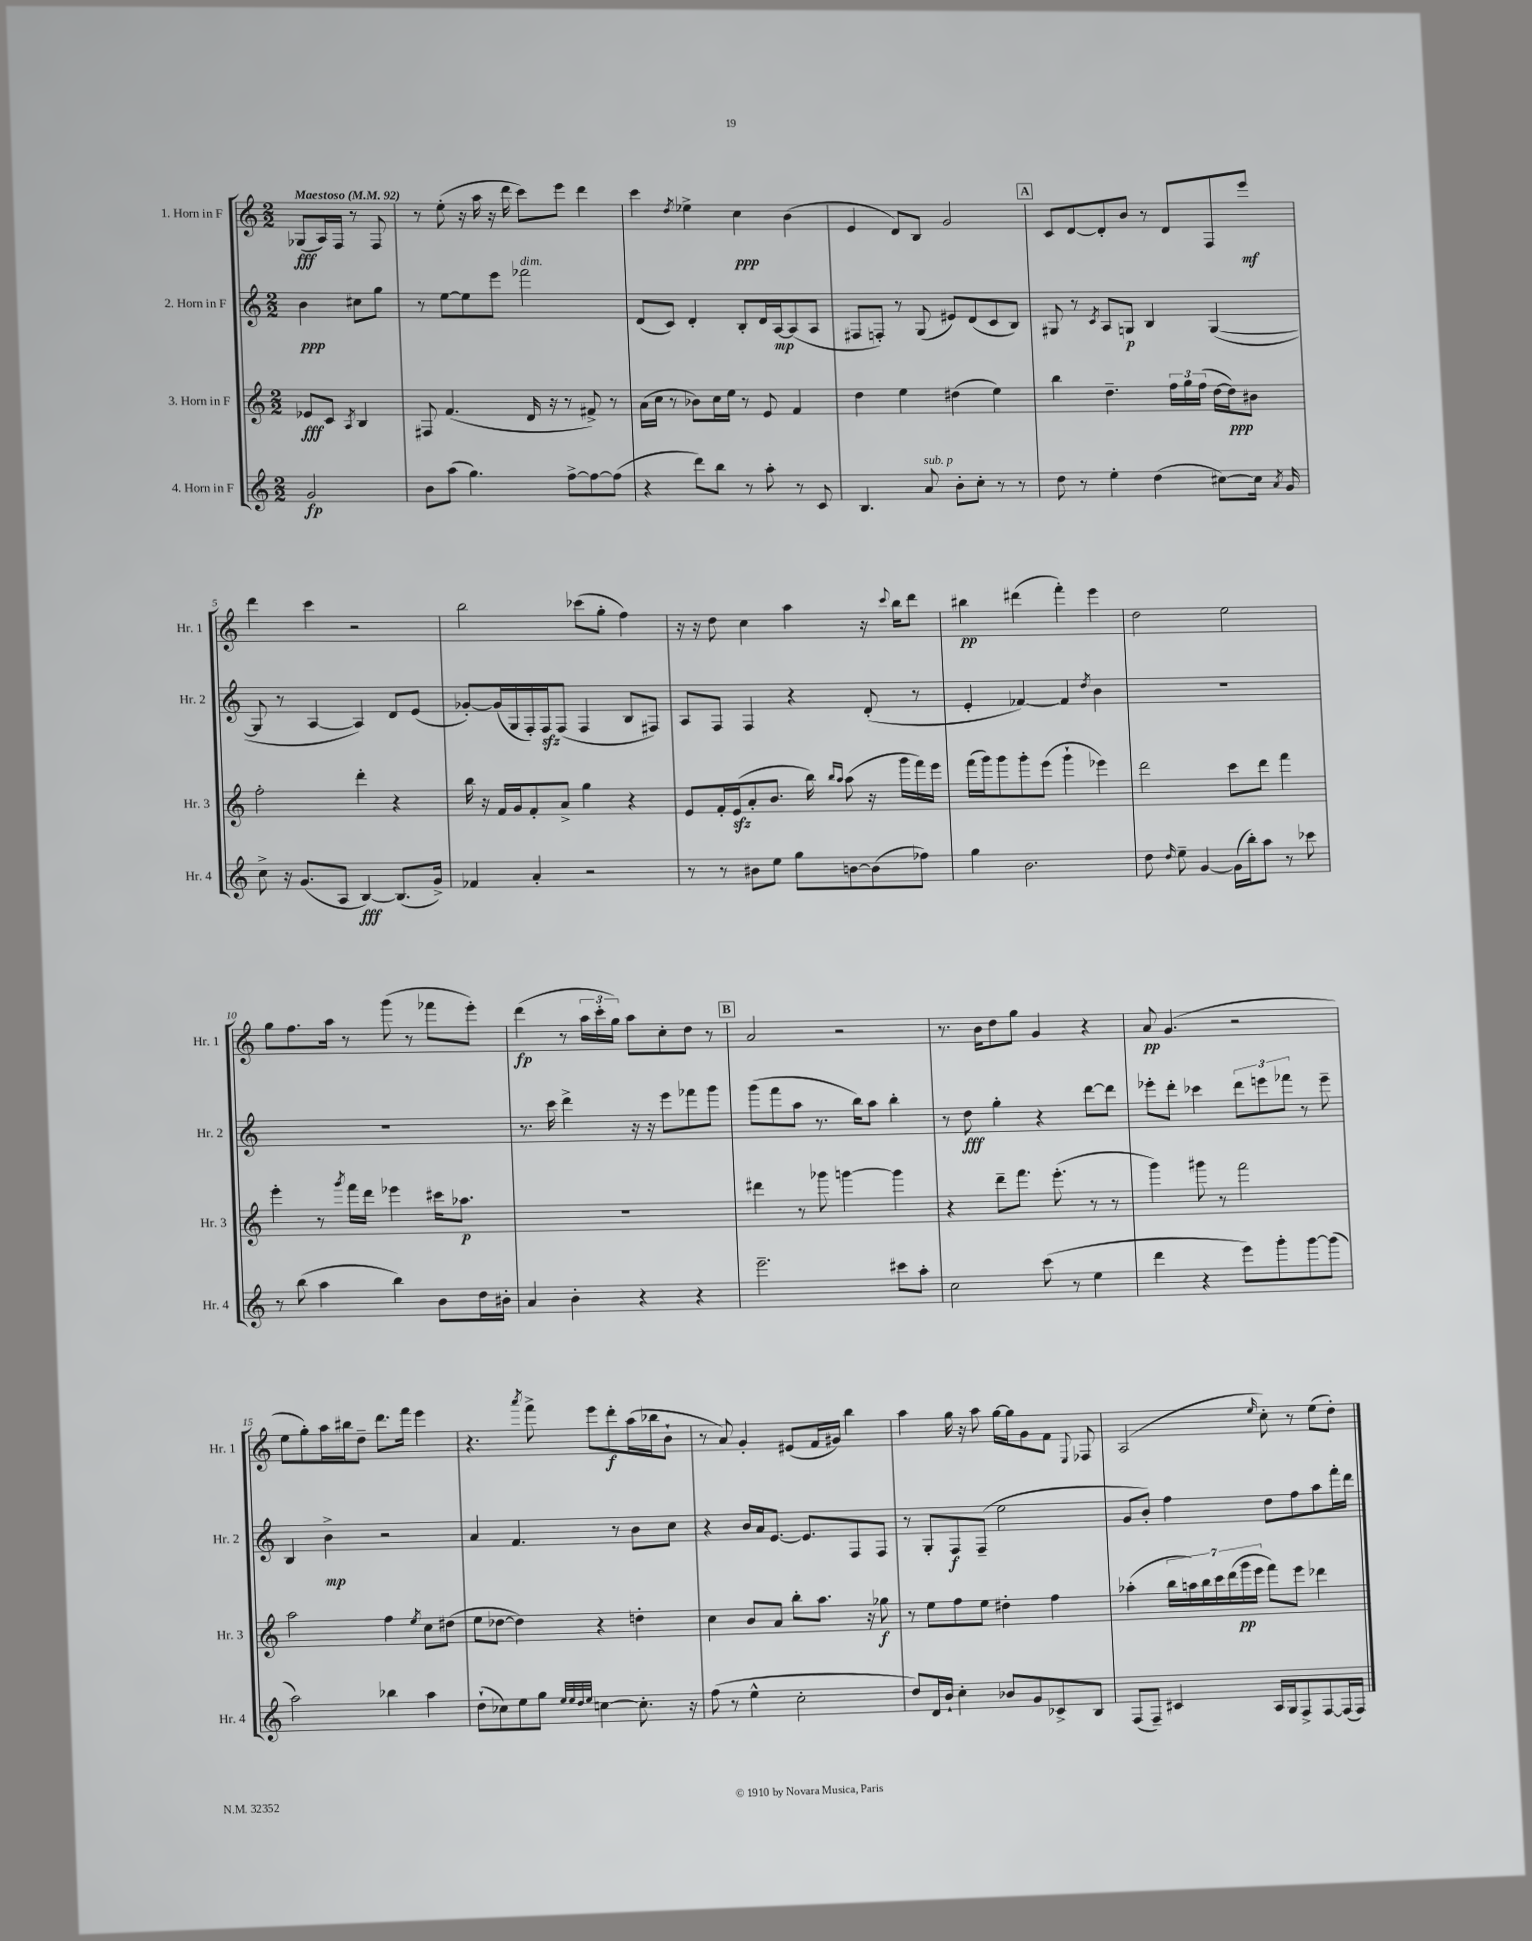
<<
\new StaffGroup <<
\new Staff = "s0" \with { instrumentName = "1. Horn in F" shortInstrumentName = "Hr. 1" } {
    \clef treble \key c \major \numericTimeSignature \time 2/2 \partial 2 \tempo "Maestoso" 4 = 92
    \autoBeamOff ges8[\fff( a16) f16] r8 f8 |
    r8 e''8-.( r16 a''16 r16 d'''16 c'''8[) e'''8] d'''4 |
    c'''4 \acciaccatura { d''8 } ees''4-> c''4\ppp b'4( |
    e'4 d'8[) b8] g'2 |
    \mark \markup { \box "A" } c'8[ d'8~ d'8-. b'8] r8 d'8[ f8 e'''8]\mf |
    d'''4 c'''4 r2 |
    b''2 ces'''8[( g''8]-. f''4) |
    r16 r16 d''8 c''4 a''4 r16 \appoggiatura { c'''8 } b''16[ d'''8] |
    bis''4\pp dis'''4( f'''4-.) e'''4 |
    d''2 e''2 |
    g''8[ f''8. a''16] r8 g'''8( r8 fes'''8[ e'''8]-.) |
    d'''4\fp( r8 \tuplet 3/2 { a''16[ c'''16-. g''16]) } a''8[ c''8-. d''8] r8 |
    \mark \markup { \box "B" } a'2 r2 |
    r8. b'16[ d''8 g''8] g'4 r4 |
    a'8\pp g'4.( r2 |
    e''8[ g''8-.) a''16 bis''16 d''8]-- d'''8.[ f'''16] e'''4 |
    r4. \acciaccatura { a'''8 } f'''8-> e'''8[ d'''8-.\f a''16( bes''16 b'8]-! |
    r8 a'8) g'4-. eis'8[( f'16 gis'16]) b''4 |
    a''4 g''16 r16 a''8 g''16[~ g''16 g'8 f'8] \appoggiatura { e8 } fes8 |
    a2( \grace { e''16 } c''8-.) r8 e''8[( d''8]-.) \bar "|." |
}
\new Staff = "s1" \with { instrumentName = "2. Horn in F" shortInstrumentName = "Hr. 2" } {
    \clef treble \key c \major \numericTimeSignature \time 2/2 \partial 2
    \autoBeamOff b'4\ppp cis''8[ g''8] |
    r8 e''8[~ e''8 e'''8] fes'''2^\markup { \italic "dim." } |
    d'8[( c'8]) d'4-. b8[-. d'16 a16~\mp a8( a8] |
    fis8[ f8]-.) r8 g8( eis'8[) d'8( c'8 b8]) |
    \mark \markup { \box "A" } gis8 r8 \acciaccatura { c'8 } a8[ g8]\p b4 g4~( |
    g8 r8 a4~ a4) d'8[ e'8]( |
    ges'8[~-.) ges'16( g16 f16-.) f16\sfz f8]( f4 b8[ fis8]) |
    a8[ f8] f4 r4 d'8-.( r8 |
    e'4-. fes'4~) fes'4 \acciaccatura { d''8 } b'4 |
    R1 |
    R1 |
    r8. c'''16 d'''4-> r16 r16 e'''8[ fes'''8 g'''8] |
    \mark \markup { \box "B" } g'''8[( f'''8 a''8] r8. b''16[) a''8] b''4-. |
    r8 d''8\fff g''4-. r4 d'''8[~ d'''8] |
    ees'''8[-. d'''8]-. ces'''4 \tuplet 3/2 { d'''8[ e'''8 fes'''8] } r8 e'''8-- |
    b4 b'4->\mp r2 |
    a'4 f'4. r8 b'8[ c''8] |
    r4 b'16[ a'16 e'8.]~ e'8.[ f8 f8] |
    r8 g8[-. f8\f f8]--( e''2 |
    g'8[ b'8]-.) f''4 d''8[ f''8 a''8 f'''16-. d'''16] \bar "|." |
}
\new Staff = "s2" \with { instrumentName = "3. Horn in F" shortInstrumentName = "Hr. 3" } {
    \clef treble \key c \major \numericTimeSignature \time 2/2 \partial 2
    \autoBeamOff ees'8[\fff c'8] \acciaccatura { a8 } b4 |
    fis8 f'4.( d'16 r16 r8 fis'8->) r8 |
    a'16[( c''16] r8 bes'8[) c''16 e''16] r8 e'8 f'4 |
    d''4 e''4 dis''4( e''4) |
    \mark \markup { \box "A" } b''4 d''4.-- \tuplet 3/2 { f''16[ g''16 f''16]( } d''16[~ d''16\ppp) bis'8] |
    f''2-. d'''4-. r4 |
    b''16 r16 f'16[ g'16 f'8-. a'8]-> g''4 r4 |
    e'8[ f'16-. e'16\sfz( a'8-. b'8.] b''16) \grace { b''16[ a''16] } a''8( r16 g'''16[ f'''16) e'''16] |
    f'''16[( g'''16) g'''8 g'''8-. e'''8]( g'''4-! ees'''4) |
    d'''2 c'''8[ d'''8] f'''4 |
    e'''4-. r8 \acciaccatura { g'''8 } f'''16[ d'''16] ees'''4 cis'''16[ aes''8.]\p |
    R1 |
    \mark \markup { \box "B" } dis'''4 r8 ges'''8 g'''4~ g'''4 |
    r4 d'''8[-- f'''8.] e'''8.-.( r8 r8 |
    g'''4) gis'''8 r8 f'''2 |
    a''2 f''4 \acciaccatura { e''8 } c''8[ dis''8]( |
    e''8[ des''8]~ des''4) r4 d''4-. |
    c''4 b'8[ a'8] b''8[-. a''8.] r16 ges''8\f |
    r8 e''8[ f''8 e''8] dis''4-. f''4 |
    aes''4-.( \tuplet 7/4 { b''16[ a''16) b''16 c'''16 d'''16( g'''16\pp e'''16] } f'''8[) e'''8] des'''4 \bar "|." |
}
\new Staff = "s3" \with { instrumentName = "4. Horn in F" shortInstrumentName = "Hr. 4" } {
    \clef treble \key c \major \numericTimeSignature \time 2/2 \partial 2
    \autoBeamOff g'2\fp |
    b'8[ a''8]( g''4.) f''8[~-> f''8~ f''8]( |
    r4 d'''8[) b''8] r8 a''8-. r8 c'8 |
    b4. a'8^\markup { \italic "sub. p" } b'8[-. c''8]-. r8 r8 |
    \mark \markup { \box "A" } d''8 r8 e''4-. d''4( cis''8[~) cis''16] \acciaccatura { a'8 } g'16 |
    c''8-> r16 g'8.[( a8] b4~\fff) b8.[( g'16]->) |
    fes'4 a'4-. r2 |
    r8 r8 bis'8[ e''8] g''8[ b'8~ b'8( fes''8]) |
    g''4 b'2. |
    d''8 \grace { d''16 } e''8-- g'4~ g'16[( b''16-.) a''8] r8 ces'''8 |
    r8 b''8( a''4 b''4) b'8[ d''16 bis'16]-. |
    a'4 b'4-. r4 r4 |
    \mark \markup { \box "B" } e'''2.-- cis'''8[ a''8]-. |
    c''2 c'''8( r8 e''4 |
    d'''4 r4 e'''8[) g'''8-. g'''8~ g'''8]( |
    a''2) bes''4 a''4 |
    d''8[-!( ces''8) e''8 g''8] \grace { e''32[ e''32 d''32 e''32] } c''4~ c''8.-. r16 |
    f''8( r8 e''4-^ c''2-. |
    d''8[) d'16 b'16]-! c''4-. bes'8[ g'8 ces'8-> b8] |
    f8[( f8]--) cis'4 a16[ g16 f8-> f8~ f16( f16]) \bar "|." |
}
>>
>>
